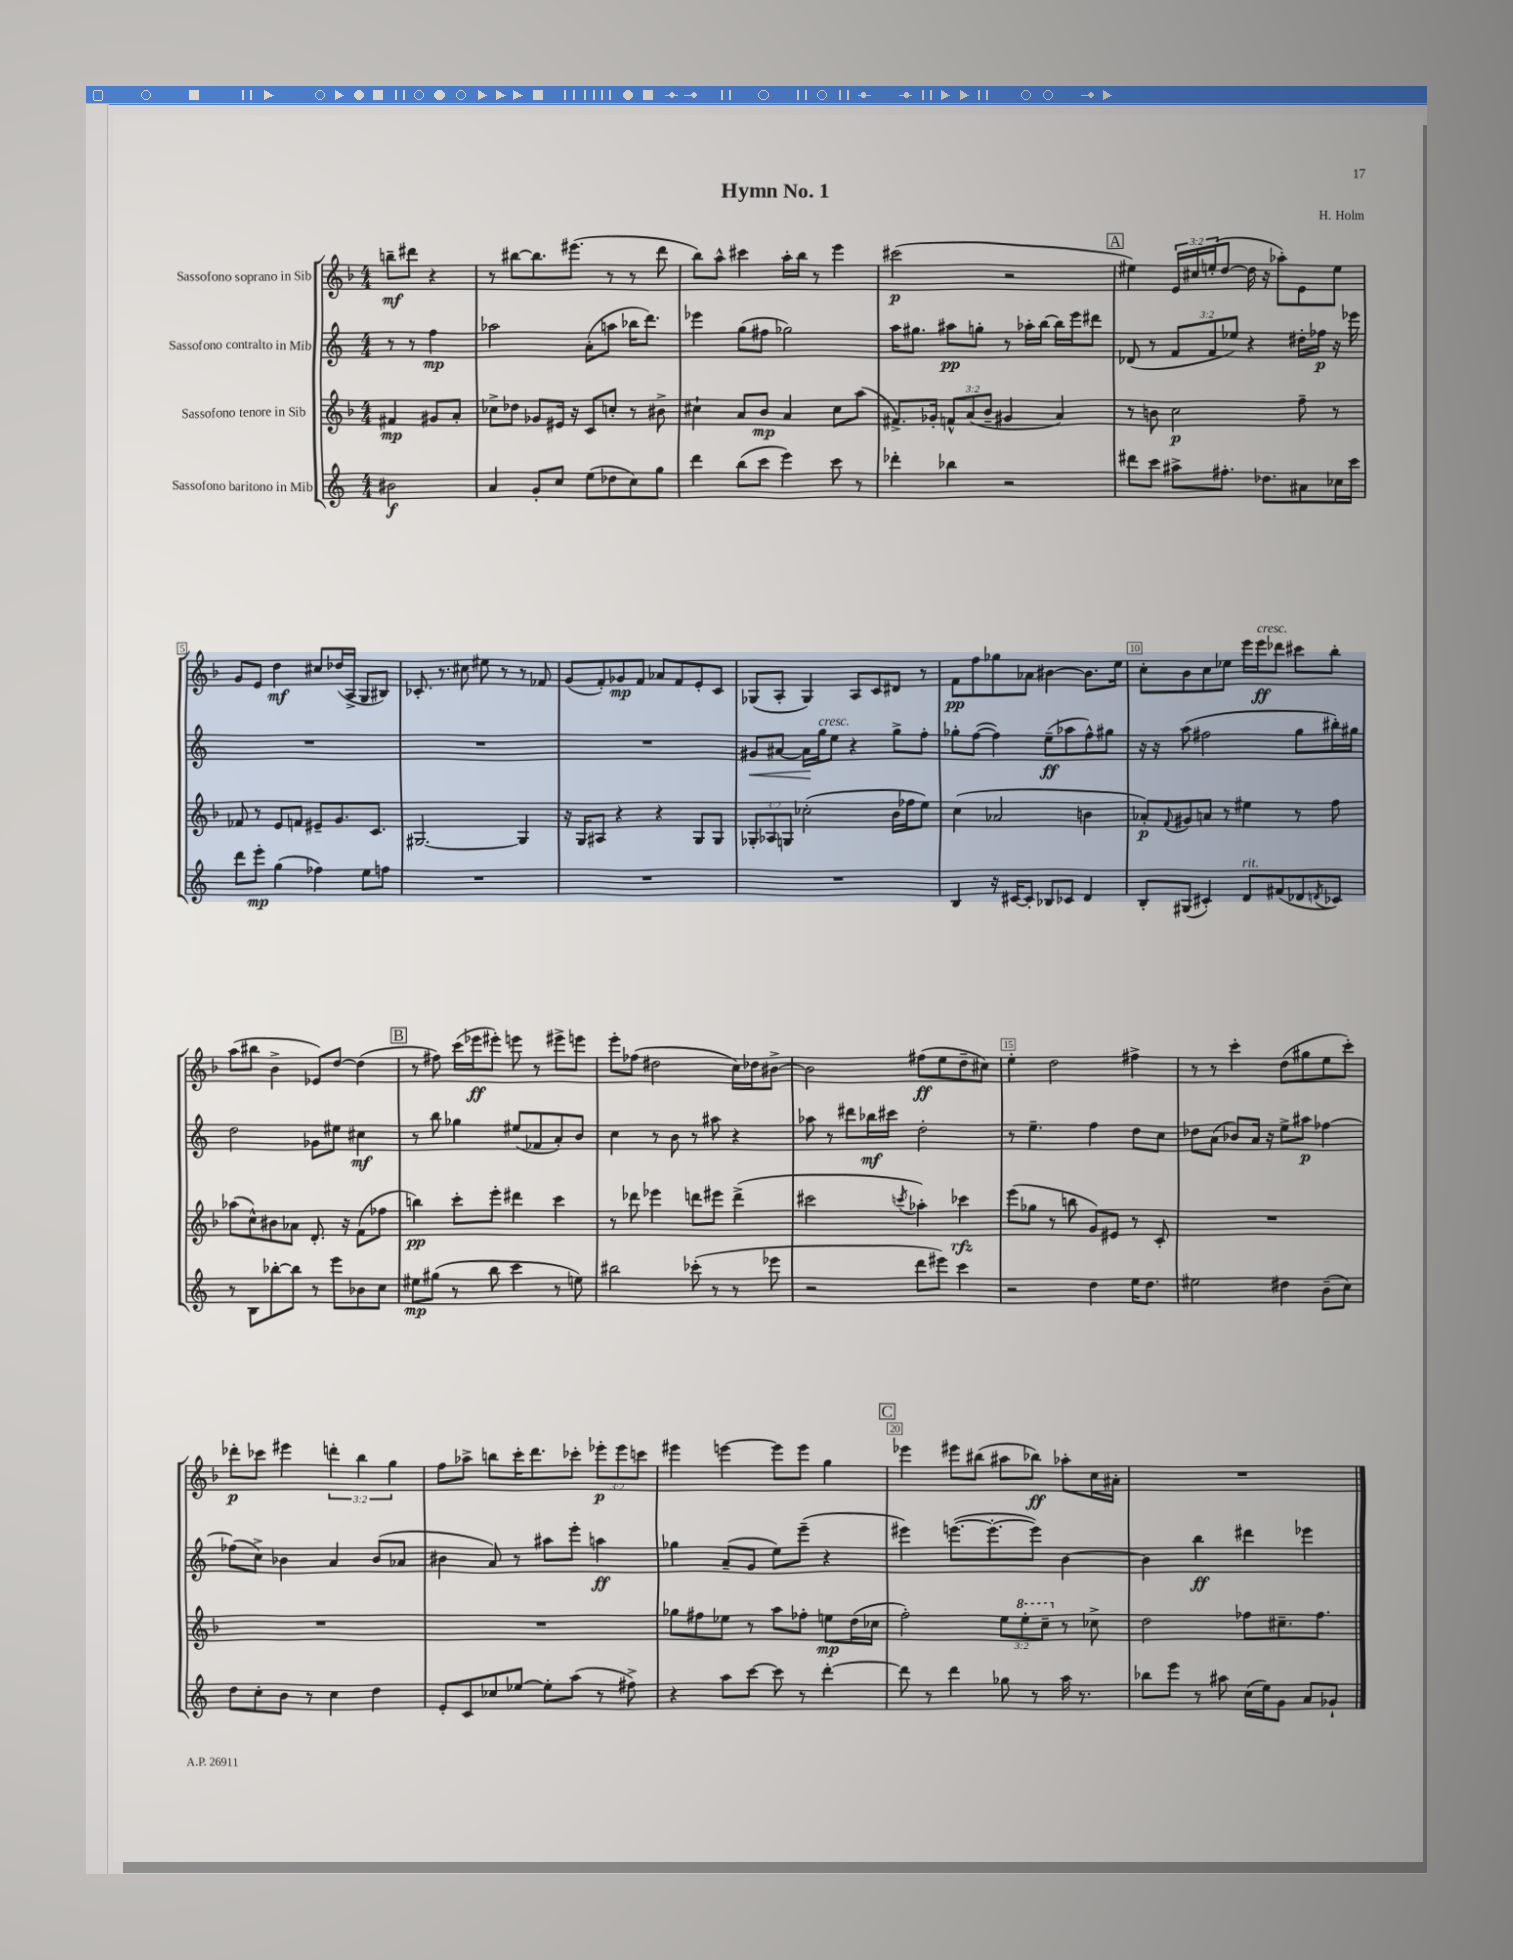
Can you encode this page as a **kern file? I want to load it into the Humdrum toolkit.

**kern	**kern	**kern	**kern
*staff4	*staff3	*staff2	*staff1
*clefG2	*clefG2	*clefG2	*clefG2
*k[]	*k[b-]	*k[]	*k[b-]
*M4/4	*M4/4	*M4/4	*M4/4
2b#	4f#	8r	8bb~
.	.	8r	8ddd#
.	8g#	4ff	4r
.	8a'	.	.
=	=	=	=
4a	8cc-^	2aa-	8r
.	8dd-	.	[8bb#
8g'	8g-	.	8.bb#]
8cc	16e#	.	.
.	16r	.	(8.eee#
(8ee	8c	(8a'	.
8dd-	8cc'	8aa	8r
8cc)	8r	16bb-	8r
.	.	8.ddd)	.
8gg	8b#^	.	8ddd
=	=	=	=
4ddd	4cc#`	4eee-	8bb-)
.	.	.	8aa^^
(8bb	8a	(8gg	4ccc#
8ccc	8b-	8ff#	.
4eee)	4a	2gg-)	16aa'
.	.	.	16bb-
.	.	.	8r
8ccc	8cc#	.	4eee
8r	(8aa	.	.
=	=	=	=
4ddd-'	8.f#^)	16aa	(2ccc#
.	.	8.gg#	.
.	16g-'	.	.
4bb-	12f^^	8aa#	.
.	(12a	.	.
.	.	8gg'	.
.	12b-~	.	.
2r	4g#	8r	2r
.	.	16aa-'	.
.	.	[16bb	.
.	4a)	16bb]	.
.	.	16eee	.
.	.	8ddd#	.
=	=	=	=
8ddd#	8r	(8d-	4ee#)
8ccc	8b	8r	.
8aa#^	2cc	12f	24e
.	.	.	24cc#
.	.	12f	(24ee'
8.ff#'	.	.	[8dd
.	.	12ee-)	.
.	.	4r	16dd]
8.dd-	.	.	16r
.	.	.	8aa-')
8a#	8ff~	16dd#'	8e
.	.	16ff-	.
16cc-	8r	16r	8ee
16ccc	.	16eee-	.
=	=	=	=
8ddd	8f-	1r	8g
8eee'	8r	.	8e
(4gg	8e	.	4dd
.	8f	.	.
4ff-)	8e#~	.	8cc#
.	8.g	.	(16dd-
.	.	.	16A^
8ee	.	.	8G
.	8.c	.	.
8ff	.	.	8B#)
=	=	=	=
1r	[2.G#	1r	8.c-'
.	.	.	8.r
.	.	.	8cc#
.	.	.	8ee#
.	.	.	8r
.	4G#]	.	8r
.	.	.	8f-
=	=	=	=
1r	16r	1r	(8g
.	16G	.	.
.	8A#	.	8f')
.	4r	.	8g-
.	.	.	8f
.	4r	.	8a-
.	.	.	8f
.	8G	.	8e'
.	8G	.	8c
=	=	=	=
1r	12G-'	8g#	(8G-
.	12A-	.	.
.	.	[8a#	8A'
.	12G	.	.
.	(2cc-'	16a#]	4G-)
.	.	16gg	.
.	.	8ee	.
.	.	4r	8A
.	.	.	8c
.	16b-	8gg^	8d#
.	16ff-	.	.
.	8ee)	8ff'	8r
=	=	=	=
4B	(4cc	8gg-'	8f
.	.	([8ff	8ff
16r	2a-	4ff])	8gg-
[16c#	.	.	.
8c#']	.	.	8a-
8B-	.	(8ee~	[4b#
8c-	.	8aa-	.
4d	4b	8ff^^)	8.b#]
.	.	8gg#	.
.	.	.	16ee
=	=	=	=
8B'	8a-')	16r	8cc'
.	.	16r	.
.	8qqf	.	.
(8G#	8g#	(8aa	8b-
4c#')	8a	2ff#	8cc
.	8r	.	8ee-
8d	4ee#	.	16eee
.	.	.	16eee
(8f#	.	.	8ddd-
8d-	8r	8gg	8ccc#
8qd	.	.	.
8c-)	8ff	16bb#')	8bb-'
.	.	16gg#	.
=	=	=	=
8r	(8aa-	2dd	(8aa
8B	8cc^^)	.	8bb#
[8bb-'	8b#	.	4b-^
8bb-]	8a-	.	.
8r	8.d'	8g-	8e-)
8eee	.	8ee#	[8dd
.	16r	.	.
8b-	(8f	4cc#	(4dd]
8cc	8ff-	.	.
=	=	=	=
8ee#	4bb)	8r	8r
(8gg#	.	8bb	8ff#)
8r	8ccc'	4gg-	(16ccc
.	.	.	16eee-
8bb	8eee'	.	8eee#')
4ccc	4ddd#	(8ee#	8eee
.	.	8f-	8r
8r	4ccc	8a')	8eee#^
8ee)	.	8b	8eee
=	=	=	=
2bb#	8r	4cc	8eee'
.	8ddd-	.	(8ff-
.	4eee-	8r	2dd#
.	.	8b	.
(8ccc-'	8ddd	8r	.
8r	8eee#	8aa#	.
8r	(4ddd^	4r	16cc)
.	.	.	16dd-
8eee-	.	.	[8b#^
=	=	=	=
2r	2ccc#	8aa-	2b#]
.	.	8r	.
.	.	8ddd#	.
.	.	16bb-	.
.	.	16ccc#	.
.	8qccc	.	.
8ddd	4aa-')	2dd'	(8ff#
8eee#)	.	.	8ee
4ccc	4ccc-	.	8dd~
.	.	.	8cc#)
=	=	=	=
2r	(8eee	8r	4ee'
.	8gg-	4.ee~	.
.	8r	.	2dd
.	8bb	.	.
4dd	8g)	4ff	.
.	8e#	.	.
16ee	8r	8dd	4ff#^
8.dd	.	.	.
.	8c'	8cc	.
=	=	=	=
2ee#	1r	8dd-	8r
.	.	(8a	8r
.	.	8b-)	4ccc'
.	.	16a	.
.	.	16r	.
4dd#	.	8ee^	(8dd
.	.	8aa#	8gg#
(8b~	.	[4ff-	8ee
8cc)	.	.	8ccc')
=	=	=	=
8dd	1r	(8ff-]	8ddd-'
8cc'	.	8cc^)	8ccc-
8b	.	4b-	4eee#
8r	.	.	.
4cc	.	4a	6ddd'
.	.	.	6bb-
4dd	.	(8b-	.
.	.	.	6gg
.	.	8a-	.
=	=	=	=
8e'	1r	4b#	8ff
8c	.	.	8aa-^
8cc-	.	8a)	8bb
[8ee-	.	8r	16ccc'
.	.	.	8.ddd
8ee-']	.	8aa#	.
(8aa	.	8eee'	8ccc-'
8r	.	4aa	12eee-'
.	.	.	12eee-
8ff#^)	.	.	.
.	.	.	12ccc
=	=	=	=
4r	8gg-	4gg-	4eee#
.	8ff#	.	.
8aa	8ee-	(8a~	[4eee
[8ccc	8r	8g	.
8ccc]	8aa	8ee)	8eee]
8r	8ff-'	(8eee~	8eee
[4ddd'	8ee	4r	4gg
.	(16dd	.	.
.	16cc-	.	.
=	=	=	=
8ddd]	2ff')	4eee#)	4eee-
8r	.	.	.
4ddd	.	([8.eee	8eee#
.	.	.	(8bb#
.	.	8.eee'_	.
8gg-	12ee	.	8aa#
.	12eee'	.	.
8r	.	8eee])	8bb-)
.	12ccc~	.	.
16aa	8r	[4b	8aa-'
8.r	.	.	.
.	8cc-^	.	16cc
.	.	.	16a#'
=	=	=	=
8bb-	2dd	4b]	1r
8eee	.	.	.
8r	.	4bb	.
8aa#	.	.	.
(16cc	8ff-	4ddd#	.
16ee)	.	.	.
8g	8.cc#~	.	.
8a	.	4eee-	.
.	8.ff-	.	.
8g-`	.	.	.
==	==	==	==
*-	*-	*-	*-
